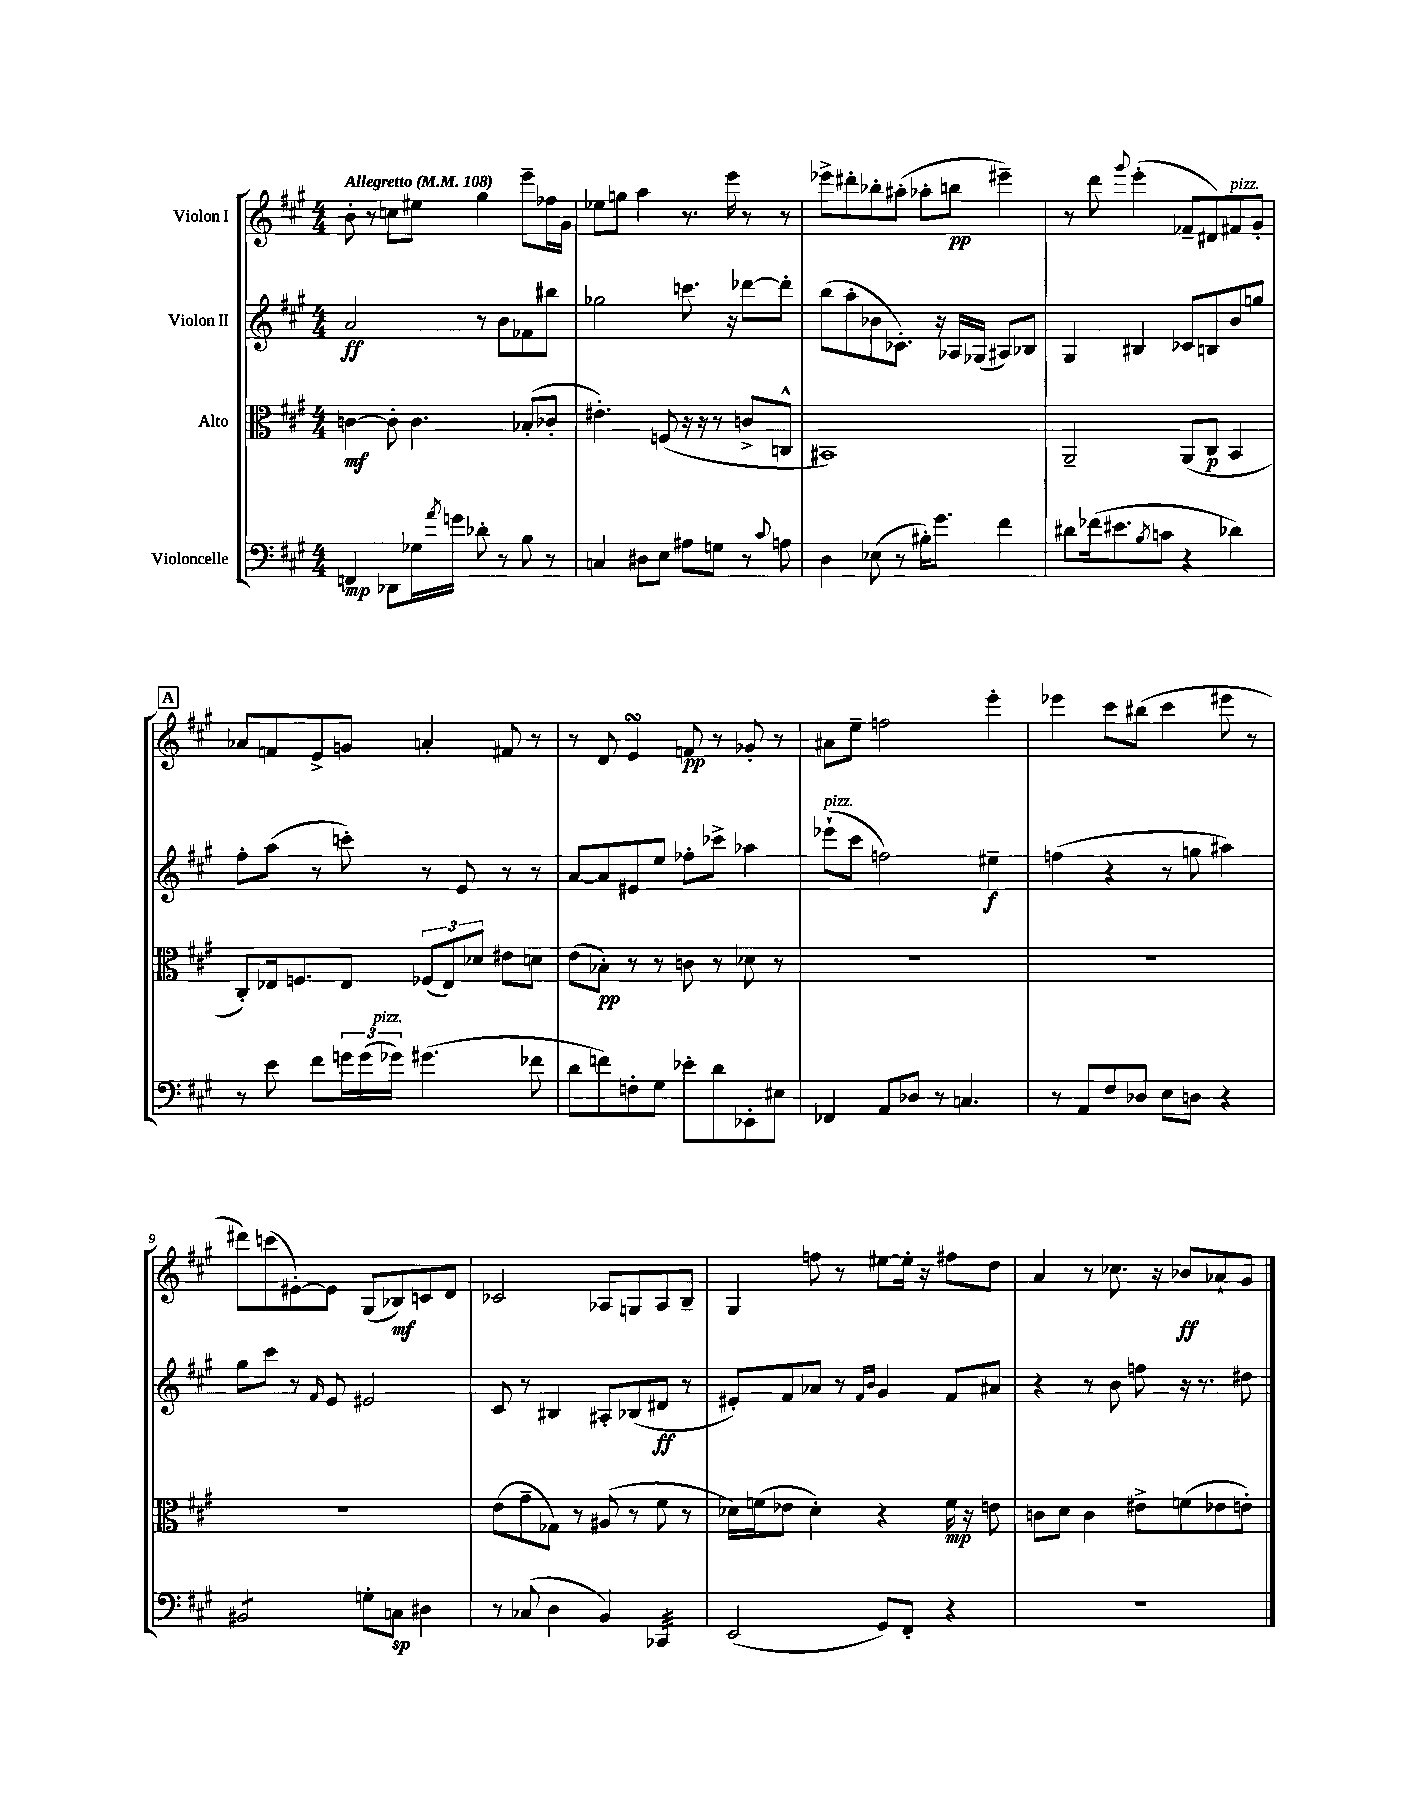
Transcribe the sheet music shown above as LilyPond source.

<<
\new StaffGroup <<
\new Staff = "s0" \with { instrumentName = "Violon I" } {
    \clef treble \key a \major \numericTimeSignature \time 4/4 \tempo "Allegretto" 4 = 108
    b'8-. r8 c''8 eis''8 gis''4 e'''8-- fes''16 gis'16 |
    ees''8 g''8 a''4 r8. e'''16 r8 r8 |
    ees'''8-> dis'''8-. bes''8-. ais''8-.( aes''8-. b''8\pp eis'''4--) |
    r8 d'''8 \appoggiatura { gis'''8 } e'''4-.( fes'8-- dis'8) fis'8^\markup { \italic "pizz." } gis'8-. |
    \mark \markup { \box "A" } aes'8 f'8 e'8-> g'8 a'4-. fis'8 r8 |
    r8 d'8 e'4\turn f'8\pp r8 ges'8-. r8 |
    ais'8 e''8-- f''2 e'''4-. |
    ees'''4 cis'''8 bis''8( cis'''4 eis'''8 r8 |
    dis'''8) c'''8( eis'8~-.) eis'8 gis8( bes8\mf) c'8 d'8 |
    ces'2 aes8 g8 aes8 b8-- |
    gis4 f''8 r8 eis''8~ eis''16-. r16 fis''8 d''8 |
    a'4 r8 ces''8. r16 bes'8\ff aes'8-! gis'8 \bar "|." |
}
\new Staff = "s1" \with { instrumentName = "Violon II" } {
    \clef treble \key a \major \numericTimeSignature \time 4/4
    a'2\ff r8 b'8 fes'8 bis''8 |
    ges''2 c'''8. r16 des'''8~ des'''8-. |
    b''8( a''8-. bes'8 ces'8.-.) r16 aes16 ges16( ais8) bes8 |
    gis4 bis4 ces'8 b8 b'8 g''8 |
    \mark \markup { \box "A" } fis''8-. a''8( r8 c'''8-.) r8 e'8 r8 r8 |
    a'8~ a'8 eis'8 e''8 fes''8-. ces'''8-> aes''4 |
    ees'''8-!^\markup { \italic "pizz." }( cis'''8 f''2) eis''4--\f |
    f''4( r4 r8 g''8 ais''4) |
    gis''8 cis'''8 r8 \grace { fis'16 } e'8 eis'2 |
    cis'8 r8 bis4 ais8-. bes8( dis'8\ff r8 |
    eis'8-.) fis'8 aes'8 r8 \grace { fis'16 b'16 } gis'4 fis'8 ais'8 |
    r4 r8 b'8 f''8 r16 r8. dis''8 \bar "|." |
}
\new Staff = "s2" \with { instrumentName = "Alto" } {
    \clef alto \key a \major \numericTimeSignature \time 4/4
    c'4~\mf c'8-. c'4. bes8-.( ces'8-. |
    eis'4.-.) f8( r16 r16 r8 c'8-> c8-^ |
    bis,1) |
    a,2-- a,8( cis8\p b,4 |
    \mark \markup { \box "A" } cis8-.) ees16 f8. ees8 \tuplet 3/2 { fes8( ees8) des'8 } eis'8 d'8 |
    e'8( bes8-.\pp) r8 r8 c'8 r8 des'8 r8 |
    R1 |
    R1 |
    R1 |
    e'8( gis'8-- ges8) r8 ais8( r8 fis'8 r8 |
    des'16) f'16( ees'8 des'4-.) r4 f'16\mp r16 e'8 |
    c'8 d'8 c'4 eis'8-> f'8( ees'8 e'8-.) \bar "|." |
}
\new Staff = "s3" \with { instrumentName = "Violoncelle" } {
    \clef bass \key a \major \numericTimeSignature \time 4/4
    f,4\mp des,8 ges16 \acciaccatura { a'8 } g'16 des'8-. r8 b8 r8 |
    c4 dis8 e8 ais8 g8 r8 \appoggiatura { cis'8 } a8 |
    d4 ees8( r8 bis16-.) gis'8. fis'4 |
    dis'8 fes'16( eis'8. \acciaccatura { b8 } c'8 r4 des'4) |
    \mark \markup { \box "A" } r8 e'8 fis'8 \tuplet 3/2 { g'16 g'16( ges'16^\markup { \italic "pizz." }) } gis'4.( fes'8 |
    d'8 f'8) f8-. gis8 ees'8-. d'8 ees,8-. eis8 |
    fes,4 a,8 des8 r8 c4. |
    r8 a,8 fis8 des8 e8 d8 r4 |
    bis,2:8 g8-. c8\sp dis4 |
    r8 ces8( d4 b,4) ces,4:32 |
    e,2( gis,8) fis,8-. r4 |
    r1 \bar "|." |
}
>>
>>
